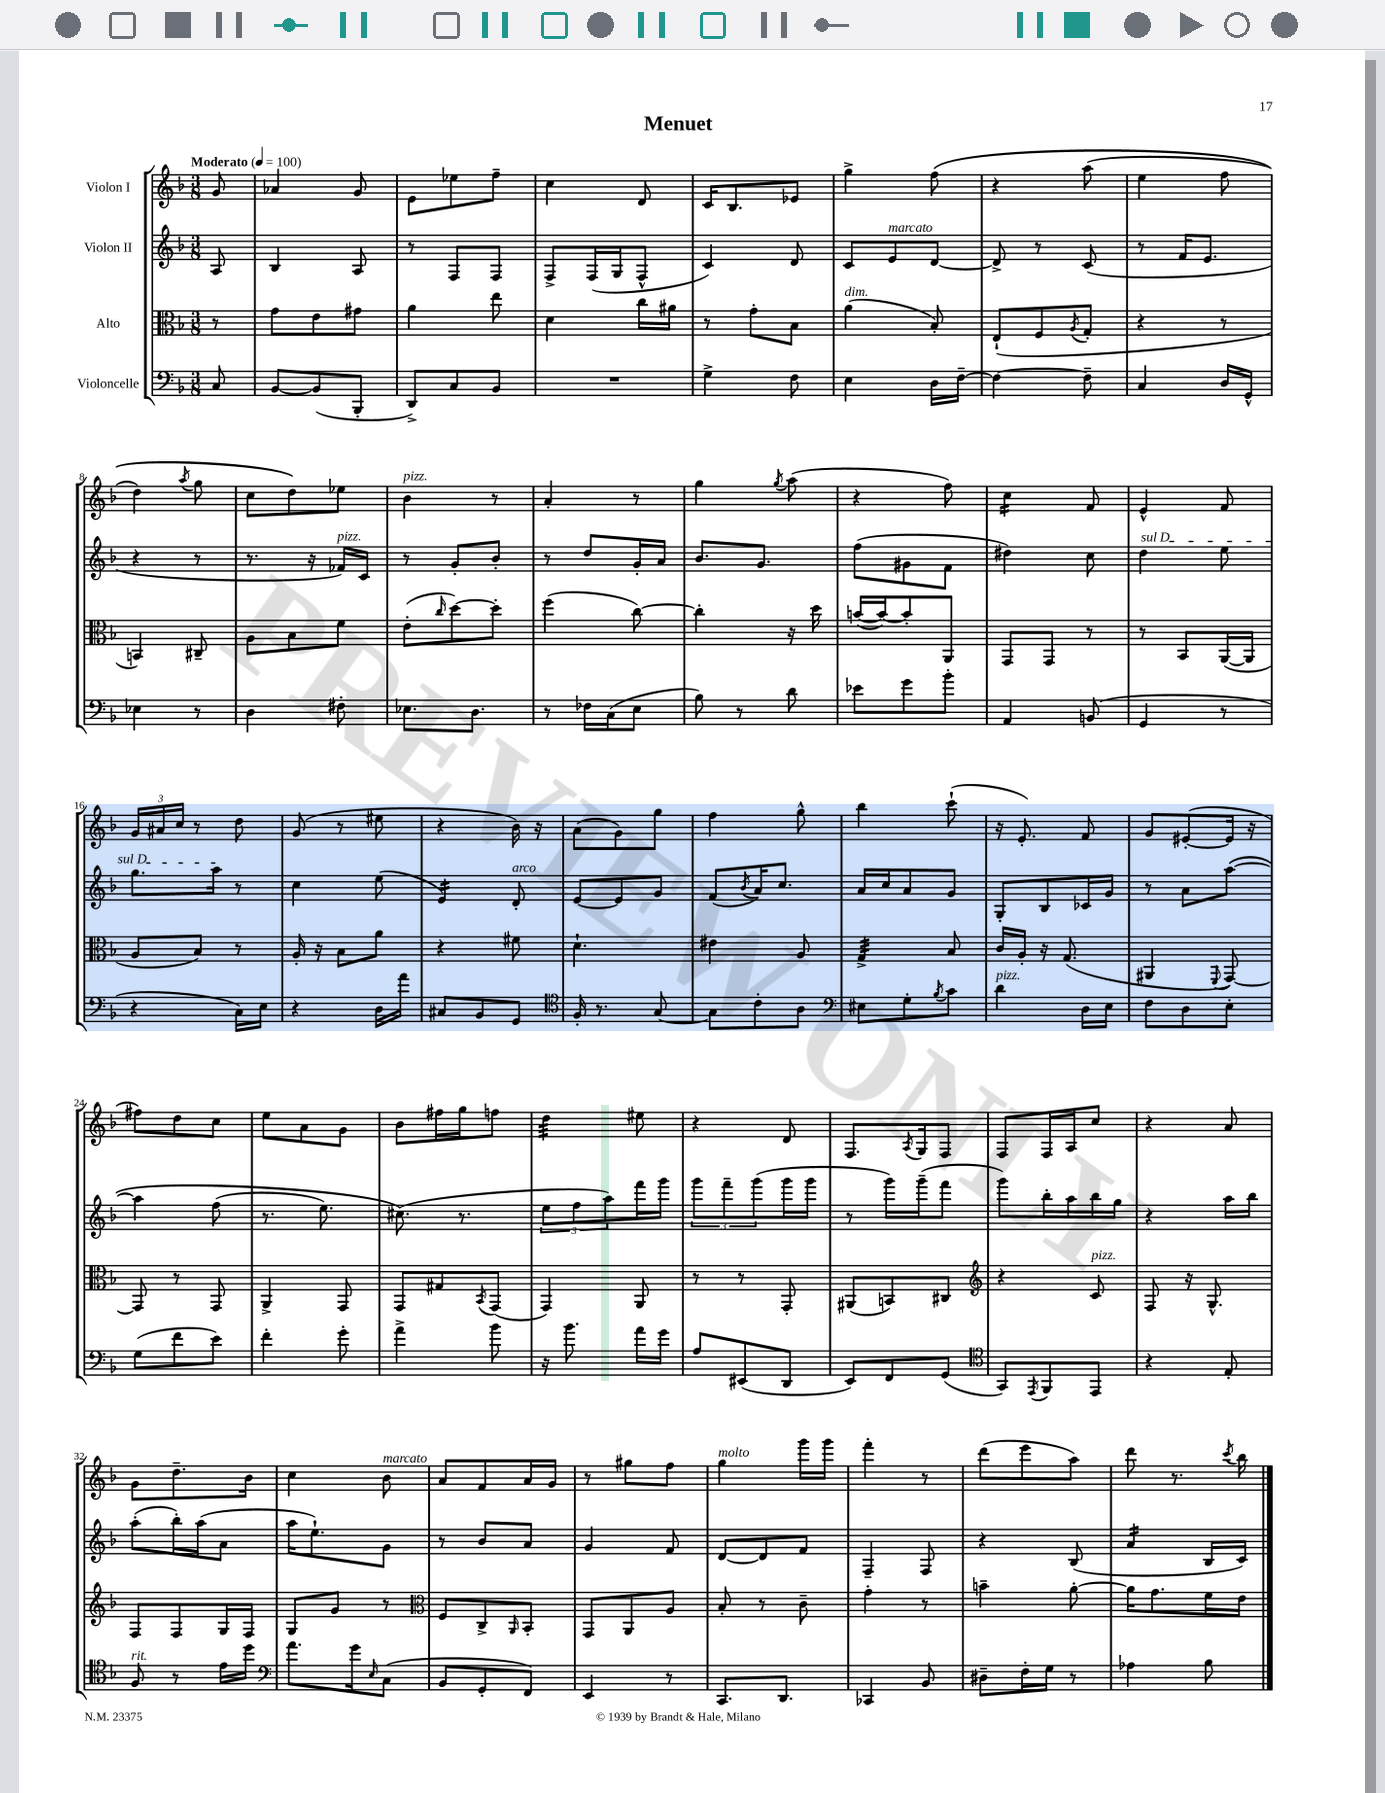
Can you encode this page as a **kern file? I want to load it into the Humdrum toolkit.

**kern	**kern	**kern	**kern
*staff4	*staff3	*staff2	*staff1
*clefF4	*clefC3	*clefG2	*clefG2
*k[b-]	*k[b-]	*k[b-]	*k[b-]
*M3/8	*M3/8	*M3/8	*M3/8
*MM100	*MM100	*MM100	*MM100
8C	8r	8A	8g
=	=	=	=
[8BB-	8g	4B-	4a-
(8BB-]	8e	.	.
8BBB-'	8g#	8A	8g
=	=	=	=
8DD^)	4a	8r	8e
8C	.	8F	8ee-
8BB-	8ee	8F	8ff~
=	=	=	=
4.r	4d	8F^	4cc
.	.	(16F	.
.	.	16G	.
.	16cc	8F^^	8d
.	16a#	.	.
=	=	=	=
4G^	8r	4c)	16c
.	.	.	8.B-
.	8g'	.	.
8F	8B-	8d	8e-
=	=	=	=
4E	(4a	8c	4gg^
.	.	8e	.
16D	8B-')	[8d	&(8ff
[16F~	.	.	.
=	=	=	=
4F_	(8E`	8d^]	4r
.	8F	8r	.
.	8qA	.	.
8F~]	8G'	(8c	(8aa
=	=	=	=
4C	4r	8r	4ee
.	.	16f	.
.	.	8.e	.
16D	8r	.	8ff
16GG^^	.	.	.
=	=	=	=
4E-	4BB)	4r	4dd)
.	.	.	8qaa
8r	8C#~	8r	8gg
=	=	=	=
4D	8A	8.r	8cc
.	8B-	.	8dd&)
.	.	16r	.
8F#'	8f	16f-)	8ee-
.	.	16c	.
=	=	=	=
8.E-	(8e'	8r	4b-
.	16qqcc	.	.
.	[8dd)	8g'	.
8.D	.	.	.
.	8dd']	8b-'	8r
=	=	=	=
8r	(4ff	8r	4a'
16F-	.	8dd	.
(16C	.	.	.
8E	[8cc)	16g'	8r
.	.	16a	.
=	=	=	=
8B-)	4cc']	8.b-	4gg
8r	.	.	.
.	.	8.g	.
.	.	.	8qgg
8d	16r	.	(8aa
.	16dd	.	.
=	=	=	=
8e-	([16b	(8ff	4r
.	16b_)	.	.
8g	8b']	8g#	.
8b-'	8AA	8f	8ff)
=	=	=	=
4AA	8GG	4dd#)	4cc
.	8GG	.	.
(8BB	8r	8cc	8f
=	=	=	=
4GG	8r	4dd	4e^^
.	8BB-	.	.
8r	([16AA	8ee	8f
.	16AA]	.	.
=	=	=	=
4r	8A	8.gg	24g
.	.	.	24a#
.	.	.	24cc
.	8B-)	.	8r
.	.	16aa	.
16C)	8r	8r	8dd
16E	.	.	.
=	=	=	=
4r	16A'	4cc	(8g
.	16r	.	.
.	8B-	.	8r
16D	8a	(8ee	8ee#
16a	.	.	.
=	=	=	=
8C#	4r	4e)	4r
8BB-	.	.	.
8GG	8f#	8d'	16b-)
.	.	.	16r
=	=	=	=
*clefC4	*	*	*
16F'	4.d`	[8e	(8a
8.r	.	.	.
.	.	8e]	8g)
[8G	.	8g	8gg
=	=	=	=
8G]	4e#	(8f	4ff
.	.	8qb-	.
8c'	.	16a)	.
.	.	8.cc	.
8A	8A	.	8gg^^
=	=	=	=
*clefF4	*	*	*
8E#	4G^	16a	4bb-
.	.	16cc	.
8G'	.	8a	.
8qB-	.	.	.
8c	8B-	8g	(8ccc`
=	=	=	=
4d	16c	8G'	16r
.	16A'	.	8.e')
.	16r	8B-	.
.	(8.G	.	.
16D	.	16c-	8f
16E	.	16g	.
=	=	=	=
8F	4AA#	8r	8g
8D	.	8a	([8e#'
.	8qqFF	.	.
8E'	[8GG)	&([8aa	16e#]
.	.	.	16r
=	=	=	=
(8G	8GG]	4aa]	8ff#)
8f	8r	.	8dd
8e)	8GG	(8ff	8cc
=	=	=	=
4f'	4AA^	8.r	8ee
.	.	.	8a
.	.	8.ee)	.
8g'	8GG	.	8g
=	=	=	=
4a^	8GG	(8.cc#&)	8b-
.	8G#	.	16ff#
.	.	8.r	16gg
.	8qBB-	.	.
8b-	(8GG	.	8ff
=	=	=	=
16r	4GG)	12ee	4dd
8.b-	.	.	.
.	.	12ff	.
.	.	12aa)	.
16a	8AA	16fff	8ee#
16g	.	16ggg	.
=	=	=	=
8A	8r	12ggg	4r
.	.	12fff~	.
(8EE#	8r	.	.
.	.	(12ggg	.
8DD	8GG'	16ggg	8d
.	.	16ggg	.
=	=	=	=
8EE)	(8AA#	8r	8.F
8FF	8BB)	16ggg)	.
.	.	.	8qA
.	.	(16ggg~	16G
(8GG	8C#	8fff	8F
=	=	=	=
*clefC4	*clefG2	*	*
8GG)	4r	8ggg)	8F
8qEE	.	.	.
8FF	.	16bb-'	16F
.	.	16aa	16A
8EE	8c	16bb-	8cc
.	.	16gg	.
=	=	=	=
4r	8F	4r	4r
.	16r	.	.
.	8.G^^	.	.
8E'	.	16aa	8a
.	.	16bb-	.
=	=	=	=
8F	8F	(8aa'	8g
8r	8F	16bb-')	8.dd~
.	.	(16aa	.
16e	16G	8a	.
16dd	16F	.	16b-
=	=	=	=
*clefF4	*	*	*
8.a	8G	16aa	4cc
.	.	8.ee`)	.
.	8g	.	.
16g	.	.	.
16qqE	.	.	.
(8C	8r	8g	8b-
=	=	=	=
*	*clefC3	*	*
8BB-	8F	8r	8a
8GG'	8C^	8b-	8f
.	16qqAA	.	.
8FF)	8BB-'	8a	16a
.	.	.	16g
=	=	=	=
4EE	8GG	4g	8r
.	8AA	.	8gg#
8r	8A	8f	8ff
=	=	=	=
8.CC	8B-'	[8d	4gg
.	8r	8d]	.
8.DD	.	.	.
.	8c~	8f	16ggg
.	.	.	16ggg
=	=	=	=
4CC-	4g'	4F~	4fff'
8BB-	8r	8F	8r
=	=	=	=
8D#~	4b~	4r	(8ddd
16F'	.	.	8eee
16G	.	.	.
8r	[8a'	(8B-	8aa)
=	=	=	=
4A-	16a]	4a	8ddd
.	8.g	.	.
.	.	.	8.r
8B-	16f	16B-	.
.	.	.	8qccc
.	16e	16c)	16bb-
==	==	==	==
*-	*-	*-	*-
